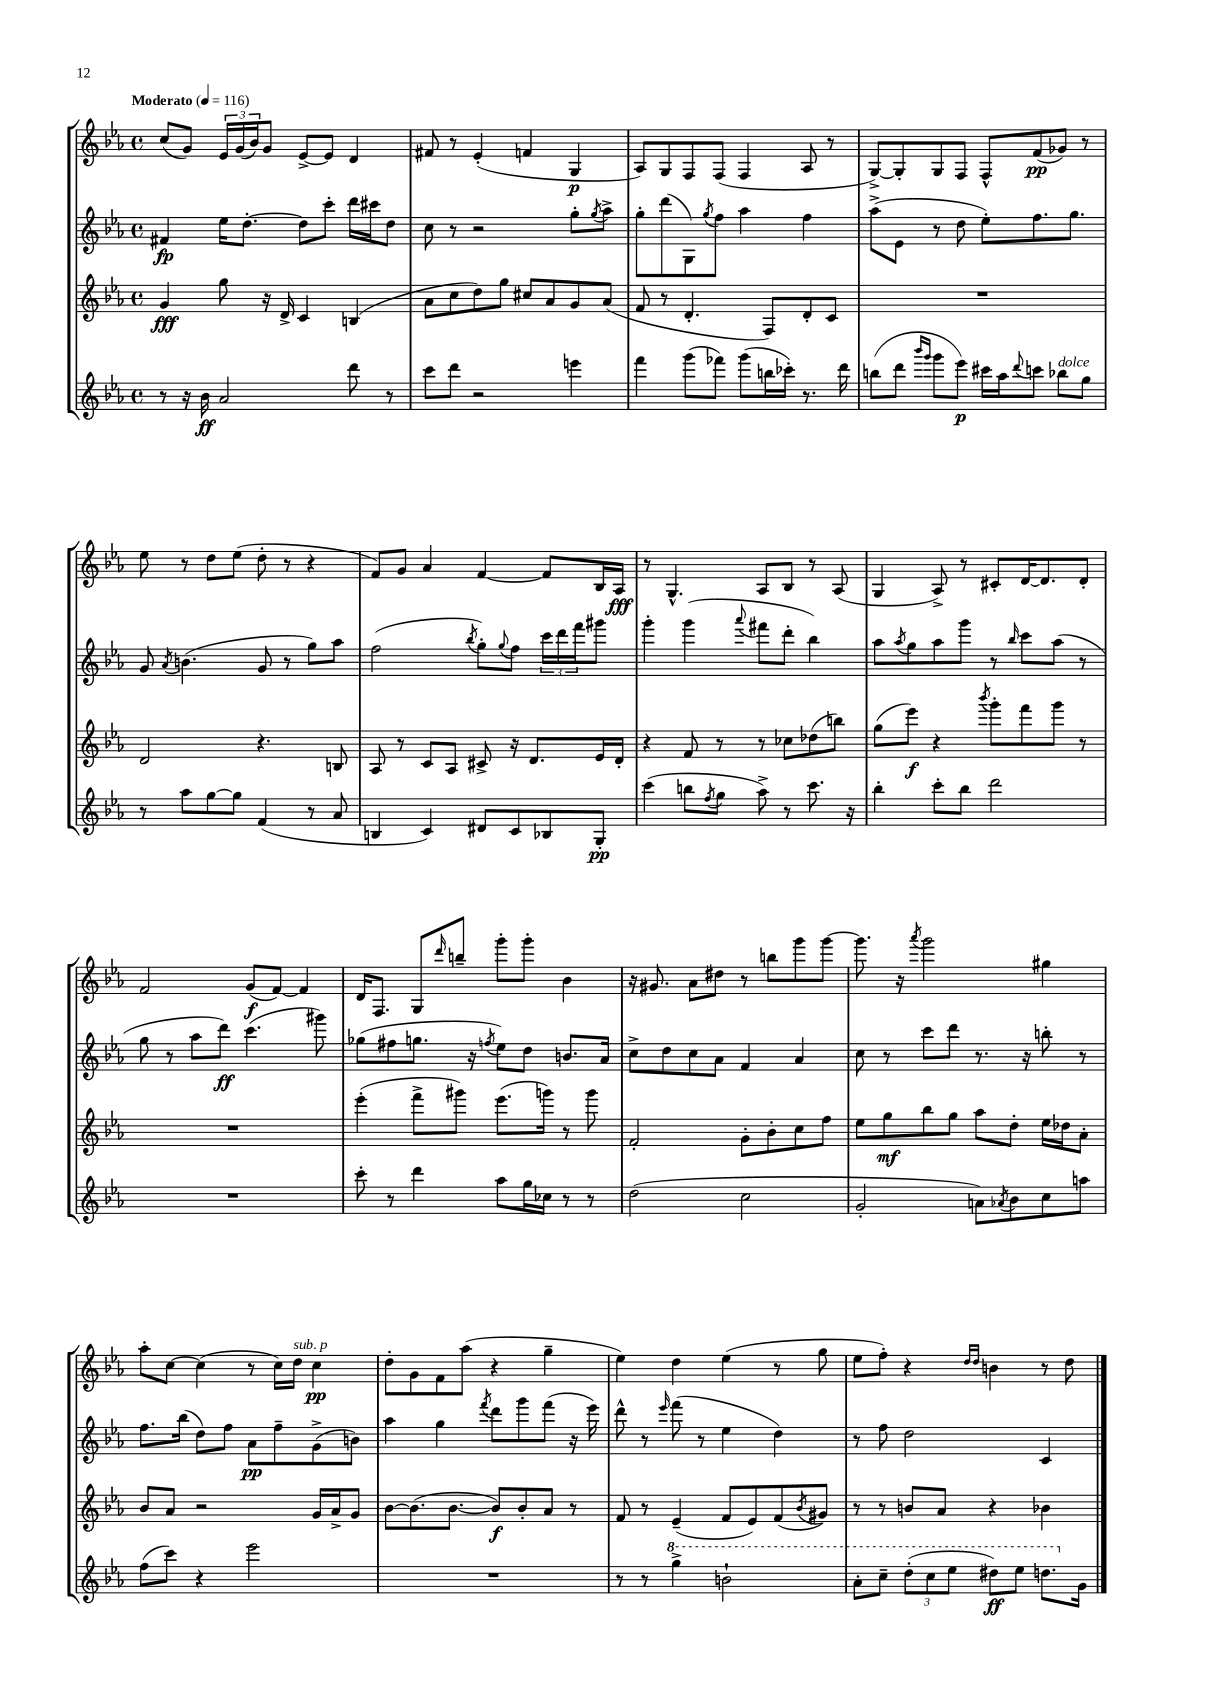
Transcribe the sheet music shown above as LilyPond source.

<<
\new StaffGroup <<
\new Staff = "s0" {
    \clef treble \key ees \major \defaultTimeSignature \time 4/4 \tempo "Moderato" 4 = 116
    c''8( g'8) \tuplet 3/2 { ees'16 g'16( bes'16) } g'8 ees'8~-> ees'8 d'4 |
    fis'8 r8 ees'4-.( f'4 g4\p |
    aes8) g8 f8 f8( f4 aes8 r8 |
    g8~->) g8-. g8 f8 f8-^ f'8\pp( ges'8) r8 |
    ees''8 r8 d''8 ees''8( d''8-. r8 r4 |
    f'8) g'8 aes'4 f'4~ f'8 bes16 aes16\fff |
    r8 g4.-^ aes8 bes8 r8 aes8( |
    g4 aes8->) r8 cis'8-. d'16~ d'8. d'8-. |
    f'2 g'8\f( f'8~) f'4 |
    d'16 f8. g8 \grace { d'''16 } b''8-- g'''8-. g'''8-. bes'4 |
    r16 gis'8. aes'8 dis''8 r8 b''8 g'''8 g'''8~ |
    g'''8. r16 \acciaccatura { aes'''8 } g'''2 gis''4 |
    aes''8-. c''8~ c''4( r8 c''16) d''16^\markup { \italic "sub. p" } c''4\pp |
    d''8-. g'8 f'8 aes''8( r4 g''4-- |
    ees''4) d''4 ees''4( r8 g''8 |
    ees''8 f''8-.) r4 \grace { d''16 d''16 } b'4 r8 d''8 \bar "|." |
}
\new Staff = "s1" {
    \clef treble \key ees \major \defaultTimeSignature \time 4/4
    fis'4\fp ees''16 d''8.~-. d''8 c'''8-. d'''16 cis'''16 d''8 |
    c''8 r8 r2 g''8-. \acciaccatura { g''8 } aes''8-> |
    g''8-. d'''8( g8) \acciaccatura { g''8 } f''8 aes''4 f''4 |
    aes''8->( ees'8 r8 d''8 ees''8-.) f''8. g''8. |
    g'8 \acciaccatura { aes'8 } b'4.( g'8 r8 g''8) aes''8 |
    f''2( \acciaccatura { bes''8 } g''8-.) \appoggiatura { g''8 } f''8 \tuplet 3/2 { c'''16 d'''16 f'''16 } gis'''8 |
    g'''4-. g'''4( \appoggiatura { aes'''8 } fis'''8 d'''8-. bes''4) |
    aes''8 \acciaccatura { aes''8 } g''8 aes''8 g'''8 r8 \grace { bes''16 } c'''8 aes''8( r8 |
    g''8 r8 aes''8 d'''8\ff) c'''4.( gis'''8) |
    ges''8( fis''8 g''8. r16 \acciaccatura { f''8 } ees''8) d''8 b'8. aes'16 |
    c''8-> d''8 c''8 aes'8 f'4 aes'4 |
    c''8 r8 c'''8 d'''8 r8. r16 b''8-. r8 |
    f''8. bes''16( d''8) f''8 aes'8\pp f''8-- g'8->( b'8) |
    aes''4 g''4 \acciaccatura { f'''8 } d'''8 g'''8 f'''8( r16 ees'''16) |
    d'''8-^ r8 \grace { ees'''16 } f'''8( r8 ees''4 d''4) |
    r8 f''8 d''2 c'4 \bar "|." |
}
\new Staff = "s2" {
    \clef treble \key ees \major \defaultTimeSignature \time 4/4
    g'4\fff g''8 r16 d'16-> c'4 b4( |
    aes'8 c''8 d''8) g''8 cis''8 aes'8 g'8 aes'8( |
    f'8 r8 d'4.-. f8) d'8-. c'8 |
    R1 |
    d'2 r4. b8 |
    aes8 r8 c'8 aes8 cis'8-> r16 d'8. ees'16 d'16-. |
    r4 f'8 r8 r8 ces''8 des''8( b''8) |
    g''8( ees'''8\f) r4 \acciaccatura { bes'''8 } g'''8-. f'''8 g'''8 r8 |
    R1 |
    ees'''4-.( f'''8-> gis'''8) ees'''8.( g'''16) r8 g'''8 |
    f'2-. g'8-. bes'8-. c''8 f''8 |
    ees''8 g''8\mf bes''8 g''8 aes''8 d''8-. ees''16 des''16 aes'8-. |
    bes'8 aes'8 r2 g'16 aes'16-> g'8 |
    bes'8~ bes'8.( bes'8.~ bes'8\f) bes'8-. aes'8 r8 |
    f'8 r8 ees'4--( f'8 ees'8) f'8( \acciaccatura { bes'8 } gis'8) |
    r8 r8 b'8 aes'8 r4 bes'4 \bar "|." |
}
\new Staff = "s3" {
    \clef treble \key ees \major \defaultTimeSignature \time 4/4
    r8 r16 bes'16\ff aes'2 d'''8 r8 |
    c'''8 d'''8 r2 e'''4 |
    f'''4 g'''8( fes'''8) g'''8( b''16 ces'''16-.) r8. d'''16 |
    b''8( d'''8 \grace { bes'''16 g'''16 } g'''8 ees'''8\p) cis'''16 aes''16 \appoggiatura { d'''8 } c'''8 bes''8^\markup { \italic "dolce" } g''8 |
    r8 aes''8 g''8~ g''8 f'4( r8 aes'8 |
    b4 c'4) dis'8 c'8 bes8 g8-.\pp |
    c'''4( b''8 \acciaccatura { f''8 } g''8 aes''8->) r8 c'''8. r16 |
    bes''4-. c'''8-. bes''8 d'''2 |
    R1 |
    c'''8-. r8 d'''4 aes''8 g''16 ces''16 r8 r8 |
    d''2( c''2 |
    g'2-. a'8) \acciaccatura { aes'8 } bes'8 c''8 a''8 |
    f''8( c'''8) r4 ees'''2 |
    R1 |
    r8 r8 \ottava #1 g'''4-> b''2-! |
    aes''8-. c'''8-- \tuplet 3/2 { d'''8-.( c'''8 ees'''8 } dis'''8\ff) ees'''8 d'''8. \ottava #0 g'16 \bar "|." |
}
>>
>>
\layout { \context { \Score \remove "Bar_number_engraver" } }
